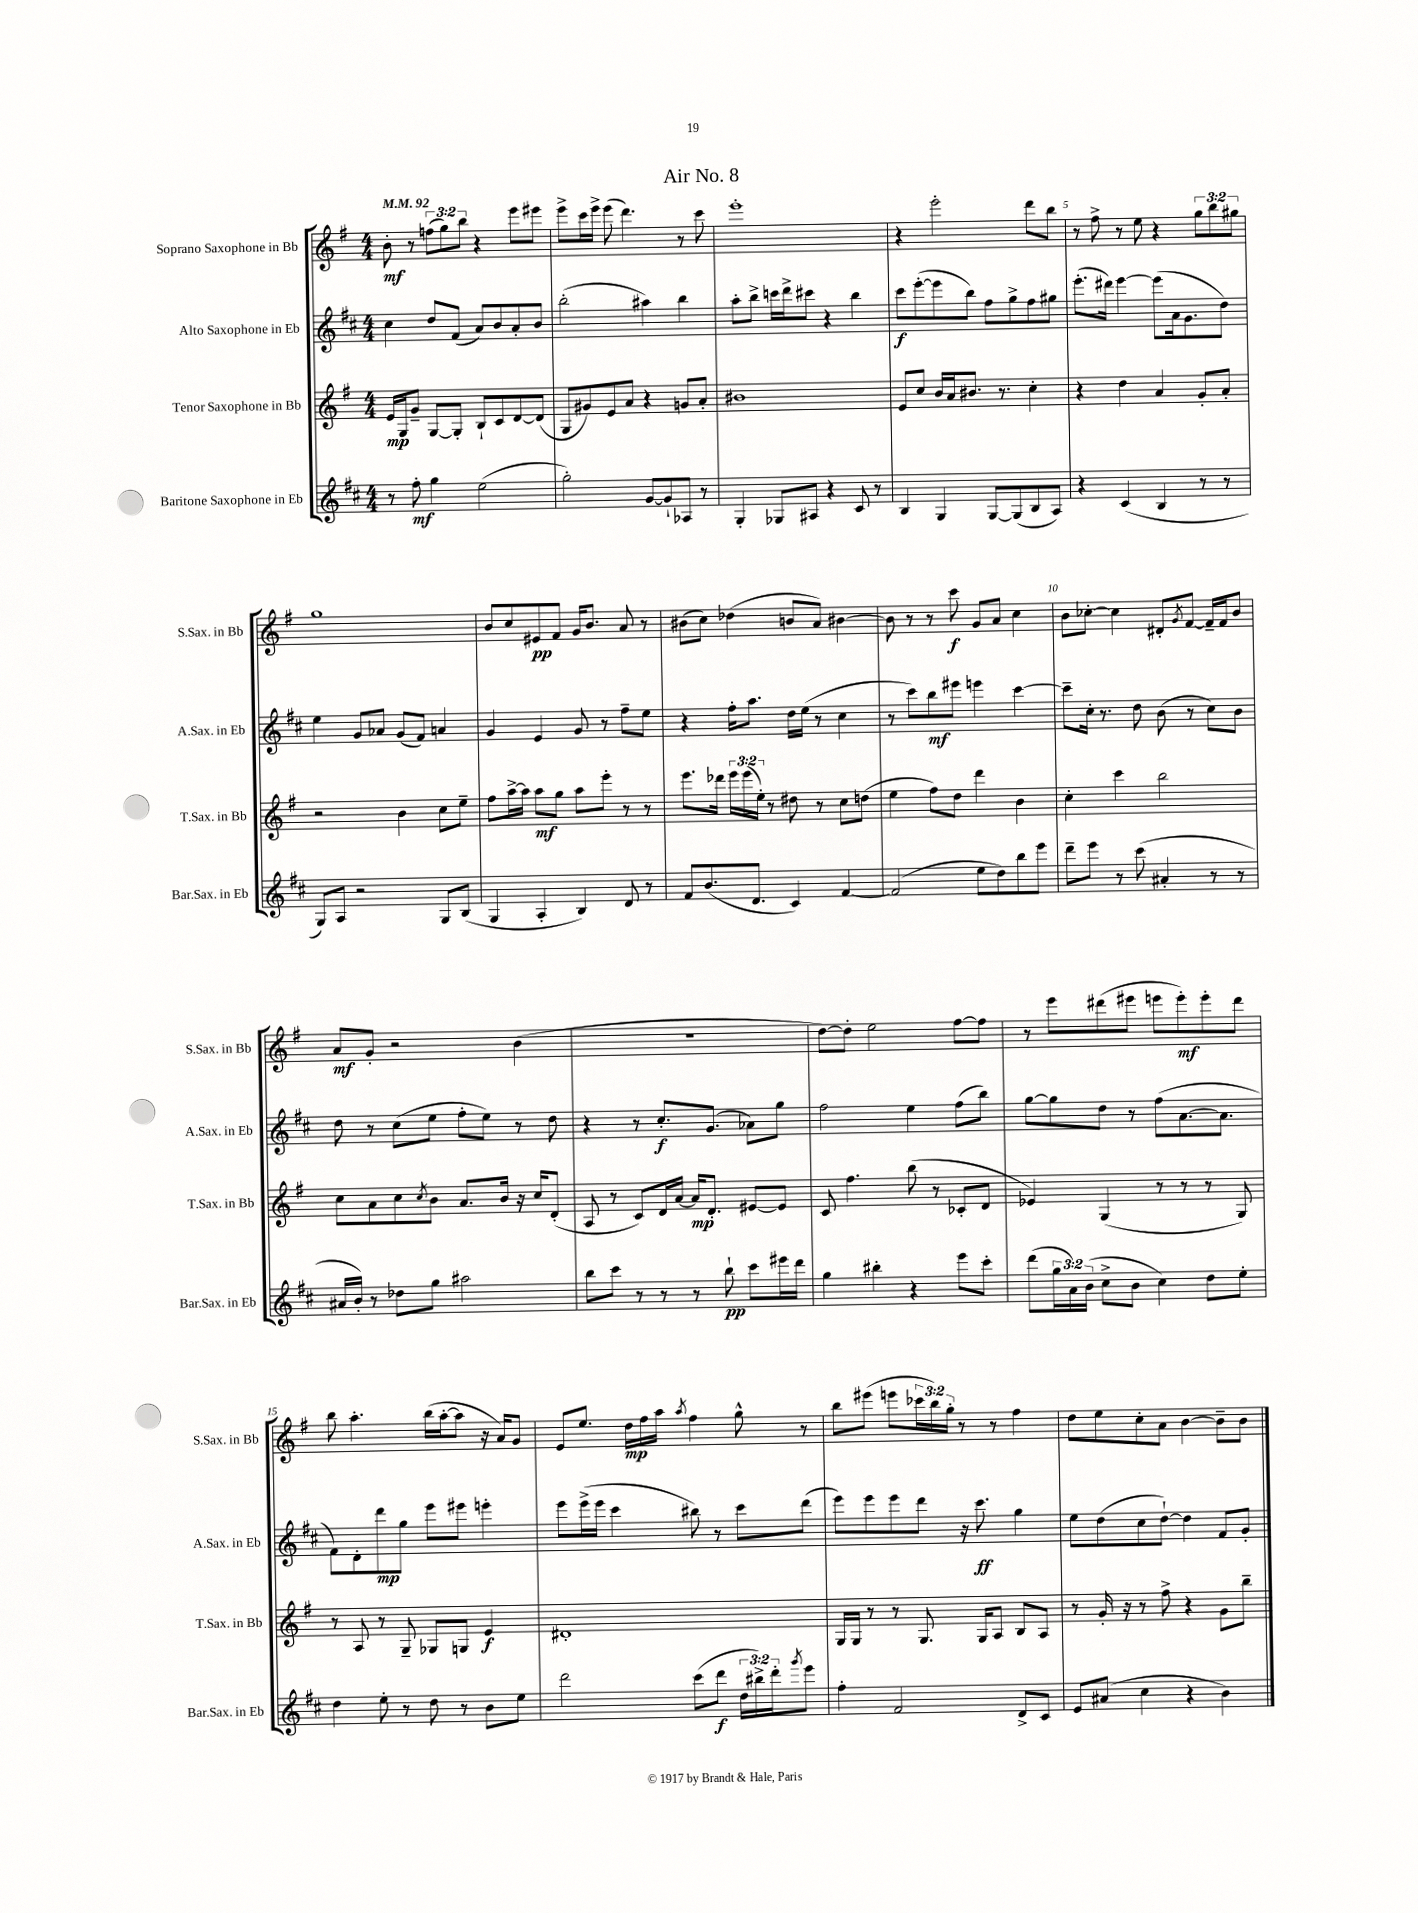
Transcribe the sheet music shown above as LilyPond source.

\header { title = "Air No. 8" }
<<
\new StaffGroup <<
\new Staff = "s0" \with { instrumentName = "Soprano Saxophone in Bb" shortInstrumentName = "S.Sax. in Bb" } {
    \clef treble \key g \major \numericTimeSignature \time 4/4 \override Staff.TupletNumber.text = #tuplet-number::calc-fraction-text \tempo 4 = 92
    b'8-.\mf r8 \tuplet 3/2 { f''8( g''8) b''8 } r4 e'''8 eis'''8 |
    e'''8-> c'''16 e'''16-> e'''8( d'''4.) r8 c'''8 |
    e'''1-. |
    r4 e'''2-. d'''8 b''8 |
    r8 fis''8-> r8 e''8 r4 \tuplet 3/2 { g''8 b''8 gis''8 } |
    g''1 |
    b'8 c''8 eis'8\pp fis'8 g'16 b'8. a'8 r8 |
    bis'8( c''8) des''4( b'8 a'8) bis'4~ |
    bis'8 r8 r8 c'''8\f g'8 a'8 c''4 |
    b'8 ces''8~-. ces''4 dis'8-. \acciaccatura { g'8 } fis'8~ fis'16-- fis'16 b'8 |
    a'8\mf g'8-. r2 b'4( |
    R1 |
    d''8~) d''8-. e''2 fis''8~ fis''8 |
    r8 e'''8 dis'''8( eis'''8 e'''8 e'''8-.\mf) e'''8-. dis'''8 |
    b''8 a''4.-. b''16( a''16~-. a''8 r16 a'16) g'8 |
    e'8 e''8. d''16\mp fis''16 a''16 \acciaccatura { a''8 } fis''4 g''8-^ r8 |
    b''8 eis'''8( e'''8 \tuplet 3/2 { ces'''16 b''16) g''16-. } r8 r8 fis''4 |
    d''8 e''8 c''8-. a'8 b'4~ b'8-- b'8 \bar "|." |
}
\new Staff = "s1" \with { instrumentName = "Alto Saxophone in Eb" shortInstrumentName = "A.Sax. in Eb" } {
    \clef treble \key d \major \numericTimeSignature \time 4/4
    cis''4 d''8 fis'8( a'8) b'8 a'8-. b'8 |
    b''2-.( ais''4) b''4 |
    a''8-. b''8-> c'''16 d'''16-> cis'''8 r4 b''4 |
    cis'''8\f e'''8~-.( e'''8 b''8) fis''8 g''8-> fis''8 gis''8 |
    e'''8.-.( dis'''16) e'''4~ e'''8( a'16 g'8. d''8) |
    e''4 g'8 aes'8 g'8( fis'8) a'4 |
    g'4 e'4 g'8 r8 fis''8-- e''8 |
    r4 fis''16-. a''8. d''16 e''16( r8 cis''4 |
    r8 cis'''8) b''8\mf eis'''8 e'''4 cis'''4~ |
    cis'''8-- cis''16-. r8. d''8 b'8( r8 cis''8) b'8 |
    d''8 r8 cis''8( e''8 fis''8-. e''8) r8 d''8 |
    r4 r8 cis''8.-.\f g'8.( aes'8) g''8 |
    fis''2 e''4 fis''8( b''8) |
    g''8~ g''8 d''8 r8 fis''8( a'8.~ a'8. |
    fis'8) d'8-. d'''8\mp g''8 e'''8 eis'''8 e'''4-. |
    e'''8 e'''16->( e'''16 cis'''4 bis''8) r8 cis'''8 d'''8( |
    e'''8) e'''8 e'''8 d'''8 r16 cis'''8.\ff g''4 |
    e''8 d''8( cis''8 d''8~-!) d''4 fis'8 g'8-. \bar "|." |
}
\new Staff = "s2" \with { instrumentName = "Tenor Saxophone in Bb" shortInstrumentName = "T.Sax. in Bb" } {
    \clef treble \key g \major \numericTimeSignature \time 4/4 \override Staff.TupletNumber.text = #tuplet-number::calc-fraction-text
    e'16\mp g16 g'8-- g8~ g8-. b8-! c'8 d'8~ d'8( |
    g8 gis'8) e'8 a'8 r4 g'8 a'8-. |
    bis'1 |
    e'8 c''8 b'16 a'16 bis'8. r8. c''4-. |
    r4 d''4 a'4 g'8-. a'8-. |
    r2 b'4 c''8 e''8-- |
    fis''8 a''16~-> a''16 a''8\mf g''8 a''8 e'''8-. r8 r8 |
    e'''8. des'''16 \tuplet 3/2 { e'''16 e'''16( e''16-.) } r8 dis''8 r8 c''8 d''8( |
    e''4 fis''8) d''8 d'''4 b'4 |
    c''4-. c'''4 b''2 |
    c''8 a'8 c''8 \acciaccatura { c''8 } b'8 a'8. b'16 r16 c''16 d'8-.( |
    a8 r8 c'8) d'16 a'16~ a'16\mp d'8.-. eis'8~ eis'8 |
    c'8 fis''4. b''8( r8 ces'8-. d'8 |
    ees'4) g4( r8 r8 r8 g8) |
    r8 a8 r8 g8-- ges8 g8 e'4\f |
    dis'1-. |
    g16 g16 r8 r8 g8. g16 a8 b8 a8 |
    r8 g'16-. r16 r8 fis''8-> r4 g'8 b''8-- \bar "|." |
}
\new Staff = "s3" \with { instrumentName = "Baritone Saxophone in Eb" shortInstrumentName = "Bar.Sax. in Eb" } {
    \clef treble \key d \major \numericTimeSignature \time 4/4 \override Staff.TupletNumber.text = #tuplet-number::calc-fraction-text
    r8 fis''8-.\mf g''4 e''2( |
    g''2-.) g'8~ g'8-! aes8 r8 |
    g4-. ges8 ais8 r4 cis'8 r8 |
    b4 g4 g8~ g8( b8 a8) |
    r4 cis'4( b4 r8 r8 |
    g8) a8 r2 g8 b8( |
    g4 a4-. b4) d'8 r8 |
    fis'8 b'8.( d'8. cis'4) fis'4~ |
    fis'2( e''8 d''8) b''8 e'''8 |
    d'''8-- e'''8 r8 cis'''8( ais'4-. r8 r8 |
    ais'16 b'16-.) r8 des''8 g''8 ais''2 |
    b''8 cis'''8 r8 r8 r8 b''8-!\pp cis'''8 eis'''16 d'''16 |
    g''4 bis''4-. r4 e'''8 cis'''8-. |
    d'''8( \tuplet 3/2 { g''16 a'16) b'16( } cis''8-> b'8 cis''4) d''8 e''8-. |
    d''4 e''8-. r8 d''8 r8 b'8 e''8 |
    d'''2 cis'''8( d'''8\f \tuplet 3/2 { d''16 bis''16->) d'''16-. } \acciaccatura { g'''8 } e'''8 |
    fis''4-. fis'2 d'8-> cis'8 |
    e'8 ais'8( cis''4 r4 b'4) \bar "|." |
}
>>
>>
\layout { \context { \Score \override BarNumber.break-visibility = ##(#f #t #t) barNumberVisibility = #(every-nth-bar-number-visible 5) } }
